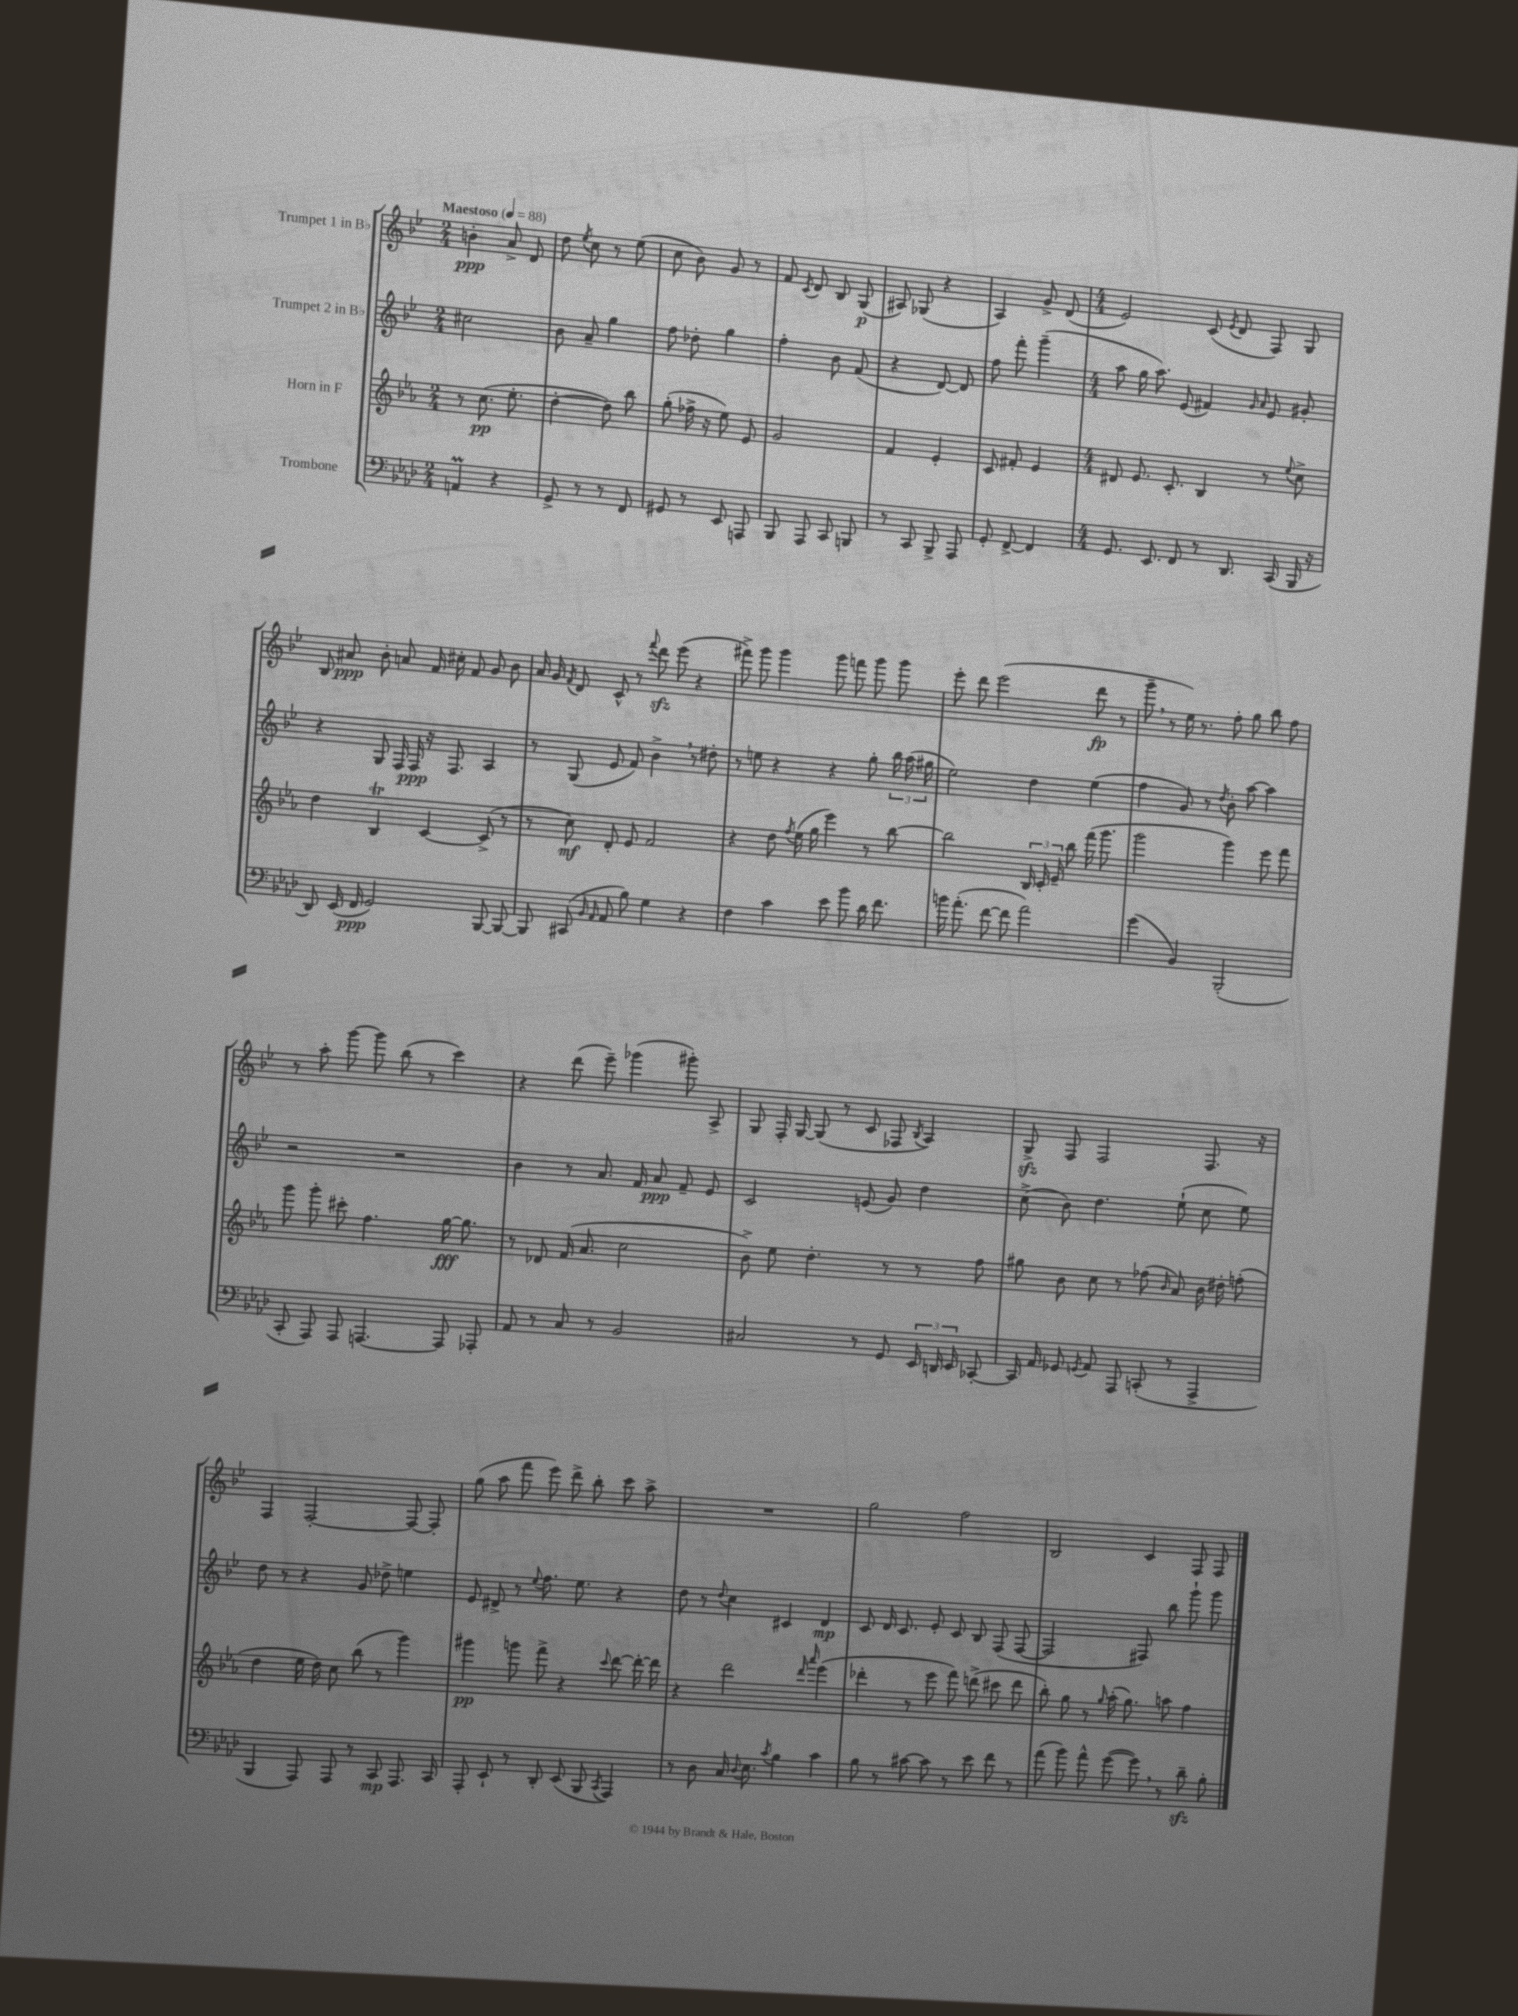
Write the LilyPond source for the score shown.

<<
\new StaffGroup <<
\new Staff = "s0" \with { instrumentName = "Trumpet 1 in Bb" } {
    \clef treble \key bes \major \numericTimeSignature \time 2/4 \tempo "Maestoso" 4 = 88
    \autoBeamOff b'4-.\ppp a'8-> d'8 |
    d''8 \acciaccatura { ees''8 } c''8 r8 ees''8( |
    c''8 bes'8) g'8 r8 |
    f'8 \acciaccatura { c'8 } d'8 bes8 g8\p( |
    ais8) ges8( r4 |
    a4) g'8-> d'8( |
    \numericTimeSignature \time 4/4 ees'2) c'8( \acciaccatura { ees'8 } d'8 f8) g8 |
    bes8 ais'8\ppp bes'8-. a'8 f'16 cis''16-. f'8 g'8 bes'8 |
    a'16 g'16 \acciaccatura { f'8 } d'8 c'8-^ r8 \appoggiatura { f'''8 } d'''8\sfz ees'''8( r4 |
    fis'''8->) g'''8 g'''4 g'''8 f'''8 g'''8 g'''8 |
    ees'''8-. d'''8 ees'''2( d'''8\fp r8 |
    g'''8-- \breathe r8 ees''16) r8. f''8-. g''8 bes''8 f''8 |
    r8 a''8-. g'''8~ g'''8 bes''8( r8 c'''4) |
    r4 d'''8( ees'''8--) ges'''4( gis'''8-.) a8-> |
    g8 f16-. g16~ g8( r8 c'8 fes8 \acciaccatura { bes8 } a4) |
    g8->\sfz f8 f2 f8. r16 |
    f4 f2~-. f8~ f8-. |
    g''8( a''8 f'''8 ees'''8) d'''8-> bes''8-. c'''8 a''8-> |
    R1 |
    g''2 f''2 |
    bes2 c'4 f8 f8 \bar "|." |
}
\new Staff = "s1" \with { instrumentName = "Trumpet 2 in Bb" } {
    \clef treble \key bes \major \numericTimeSignature \time 2/4
    \autoBeamOff cis''2 |
    bes'8 a'8-- g''4 |
    f''8 des''8-. g''4 |
    f''4-. bes'8 f'8( |
    r4 d'8~) d'8 |
    f''8 f'''8-. g'''4--( |
    \numericTimeSignature \time 4/4 a''8 g''16 a''8.) ees'8( fis'4) \grace { g'16 a'16 } ees'8 gis'8-. |
    r4 g8 f16 f16\ppp r16 f8. a4 |
    r8 g8( ees'8 f'8) bes'4-> \breathe r8 dis''8-. |
    r8 e''8 r4 r4 g''8-. \tuplet 3/2 { bes''16 a''16( gis''16 } |
    ees''2) d''4 ees''4( |
    f''4 g'8) r8 \acciaccatura { d''8 } bes'8-. a''8~ a''4 |
    r2 r2 |
    bes'4 r8 a'8. f'16 a'8\ppp f'8-- ees'8 |
    c'2 e'8( g'8) d''4 |
    c''8->( bes'8) d''4. ees''8-!( c''8 ees''8) |
    d''8 r8 r4 g'8 des''8-> e''4 |
    ees'8 dis'8-> r8 \appoggiatura { ees''8 } f''8. ees''8. r4 |
    d''8 r8 \appoggiatura { d''8 } c''4 cis'4 d'4\mp |
    c'8 d'16 c'8. ees'8-. c'8 bes8 f8( f8~ |
    f2 fis8) bes''8 g'''8-! g'''8 \bar "|." |
}
\new Staff = "s2" \with { instrumentName = "Horn in F" } {
    \clef treble \key ees \major \numericTimeSignature \time 2/4
    \autoBeamOff r8 c''8.\pp( ees''8.-. |
    d''4~-. d''8) bes''8 |
    g''8-.( fes''16-> r16 ees''8) ees'8 |
    g'2 |
    f'4 ees'4-. |
    c'8 fis'8-. ees'4 |
    \numericTimeSignature \time 4/4 dis'8 ees'8. c'8.-. bes4 r8 \appoggiatura { ees''8 } c''8-> |
    d''4 bes4\trill c'4~ c'8->( r8 |
    r8 c''8\mf) d'8-. ees'8 f'2 |
    r4 d''8 \acciaccatura { f''8 } ees''16( g''16 ees'''4) r8 bes''8~ |
    bes''2 \tuplet 3/2 { bes16 c'16-. ees'16-- } bes''8 f'''16( g'''8. |
    g'''2 g'''4) ees'''8 f'''8 |
    g'''8 g'''8-. cis'''8-. f''4. g''16~\fff g''8. |
    r8 des'8 f'16( aes'8. c''2 |
    bes'8->) ees''8 d''4.-. r8 r8 f''8 |
    gis''8 bes'8 c''8 r8 fes''8( \grace { bes'16 } aes'8) bes'16 dis''16-. f''8-.( |
    d''4 ees''16 d''16) c''8 bes''8( r8 g'''4) |
    gis'''4\pp g'''8 f'''8-> r4 \appoggiatura { c'''8 } d'''8~ d'''16~-. d'''16 |
    r4 d'''2 \grace { d'''16 aes'''16 } ees'''4( |
    des'''4-. r8 ees'''8 f'''8) d'''8->( cis'''8 d'''8 |
    bes''8-.) g''8 r8 \grace { g''16 } aes''16-.( g''8.) a''8 f''4 \bar "|." |
}
\new Staff = "s3" \with { instrumentName = "Trombone" } {
    \clef bass \key aes \major \numericTimeSignature \time 2/4
    \autoBeamOff a,4\prall r4 |
    g,8-> r8 r8 f,8 |
    gis,8 r8 ees,8 a,,8 |
    bes,,8 aes,,8 c,8 b,,8 |
    r8 c,8 bes,,8-> aes,,8 |
    g,8-. f,8~-> f,4 |
    \numericTimeSignature \time 4/4 g,8. ees,8. f,8 r8 des,8. c,16( bes,,16 r16 |
    des,8) ees,16( f,16\ppp g,2) bes,,8~ bes,,8~ |
    bes,,8 cis,8( \grace { bes,16 aes,16 } aes,8 bes8) g4 r4 |
    f4 c'4 ees'8 bes'8 des'16 f'8. |
    b'16 aes'8.-.( f'8~ f'8 aes'2) |
    g'4( bes,4) bes,,2-.( |
    c,8-. aes,,8) aes,,8 a,,4.~ a,,8 aes,,8-. |
    aes,8 r8 c8 r8 bes,2 |
    cis2 r8 g,8 \tuplet 3/2 { ees,16 d,16 ees,16 } ces,8~-. |
    ces,16 aes,16 ges,8 \acciaccatura { g,8 } aes,8 aes,,8 c,8-.( r8 aes,,4-> |
    bes,,4 aes,,8) aes,,8 r8 c,8\mp aes,,8. c,16 |
    aes,,8-. ees,8-! r8 des,8-. ees,8( bes,,8 \acciaccatura { c,8 } aes,,4) |
    r8 des8 c16 \appoggiatura { des8 } ees8. \acciaccatura { c'8 } bes4 c'4 |
    bes8 r8 cis'8~ cis'8 r8 ees'8 f'8 r8 |
    aes'8( bes'8) aes'8-^ g'8~( g'8) \breathe r8 des'8--\sfz bes8-. \bar "|." |
}
>>
>>
\layout { \context { \Score \remove "Bar_number_engraver" } }
